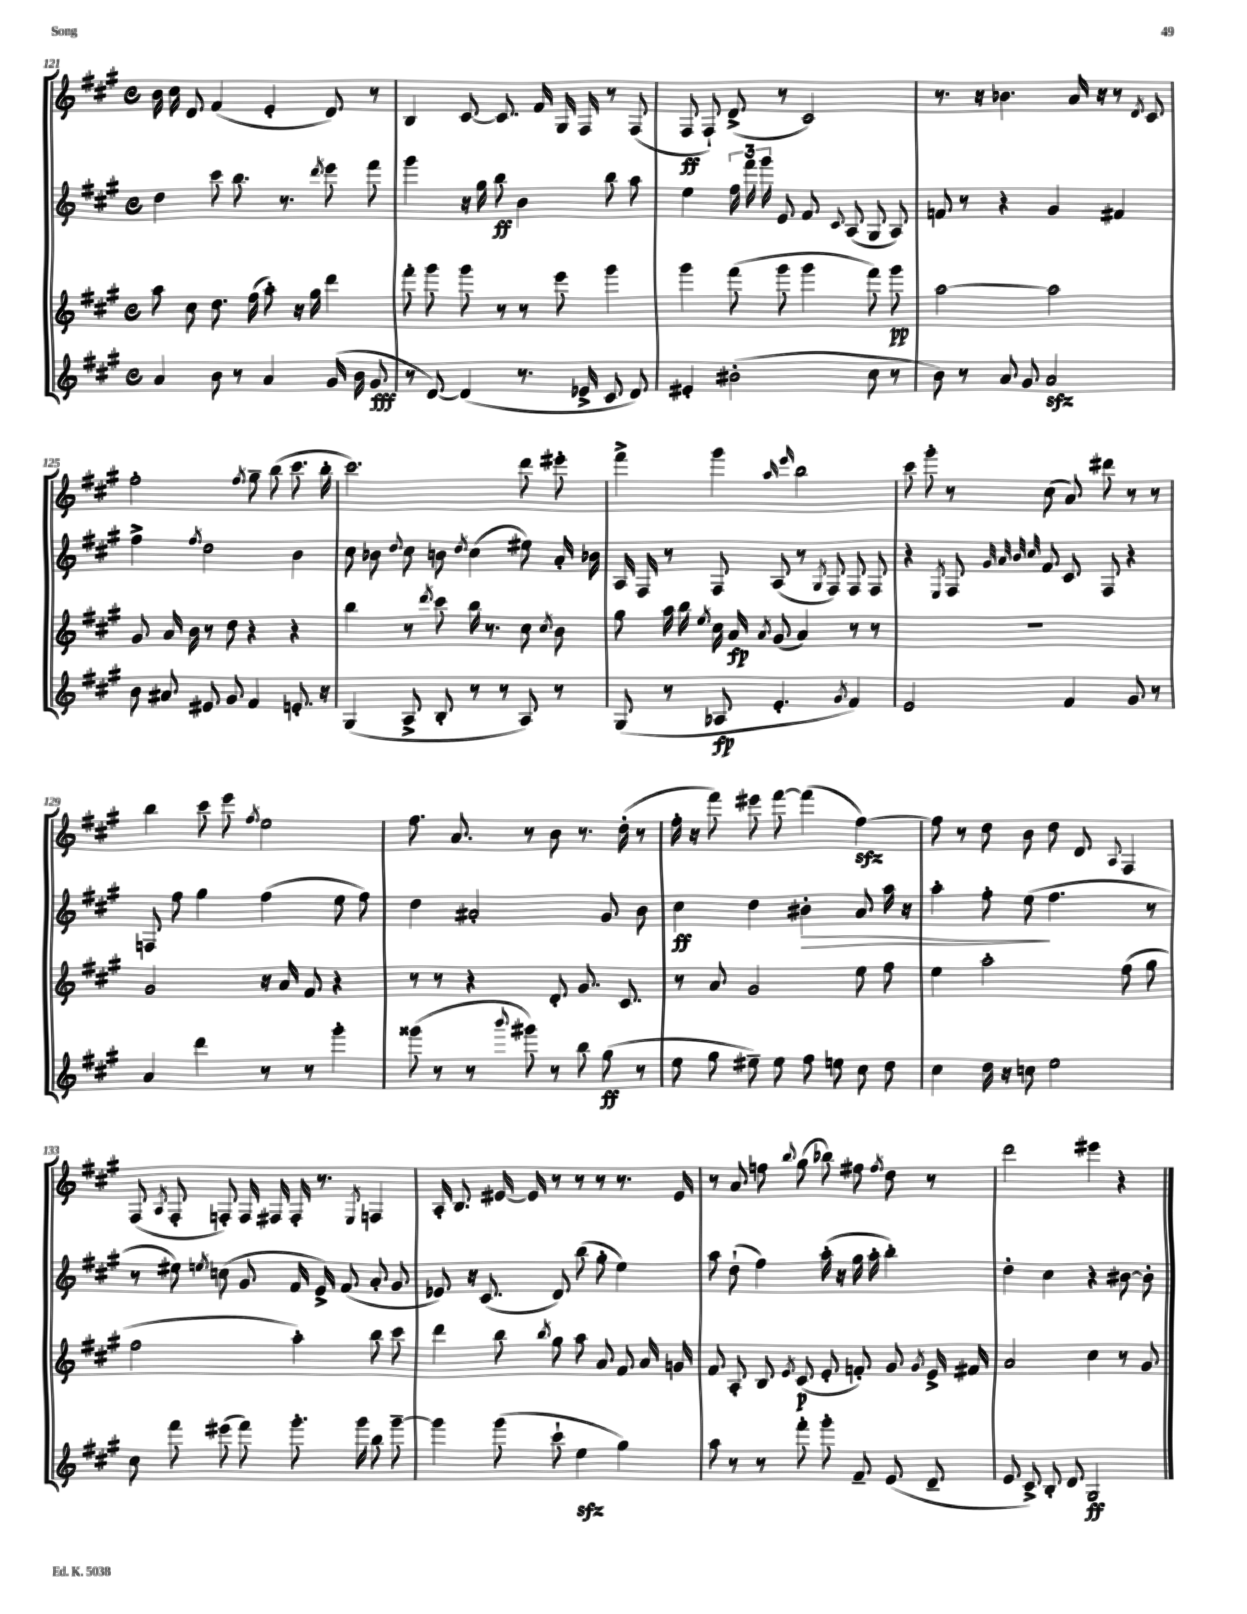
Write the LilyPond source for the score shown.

<<
\new StaffGroup <<
\new Staff = "s0" {
    \clef treble \key a \major \defaultTimeSignature \time 4/4
    \autoBeamOff b'16 cis''16 d'8 fis'4( e'4-. d'8) r8 |
    b4 cis'8~ cis'8. fis'16 gis16 fis16 r8 fis8( |
    fis8\ff fis8-!) d'8->( r8 cis'2) |
    r8. r16 bes'4. a'16 r16 r8 \acciaccatura { d'8 } cis'8 |
    fis''2-. \acciaccatura { fis''8 } gis''8-- b''8( cis'''8. b''16-. |
    cis'''2.) d'''8 eis'''8-. |
    fis'''4-> gis'''4 \grace { a''16 e'''16 } b''2 |
    cis'''8 gis'''8-. r8 cis''8( a'8) dis'''8 r8 r8 |
    b''4 cis'''8 e'''8 \acciaccatura { fis''8 } e''2 |
    fis''8. a'8. r8 b'8 r8. d''16-.( r8 |
    fis''16-. r16 fis'''8) eis'''8 fis'''8~ fis'''4( fis''4~\sfz) |
    fis''8 r8 d''8 b'8 d''8 d'8 \appoggiatura { a8 } fis4 |
    fis8( \acciaccatura { a8 } fis8-. f8-.) f16 fis16 fis16-. r8. \acciaccatura { e8 } f4 |
    a16-. b8. eis'16~ eis'16 r8 r8 r8 r8. eis'16 |
    r8 a'8 f''8 \appoggiatura { b''8 } gis''8( bes''8) fis''8 \acciaccatura { fis''8 } d''8 r8 |
    d'''2 eis'''4 r4 \bar "|." |
}
\new Staff = "s1" {
    \clef treble \key a \major \defaultTimeSignature \time 4/4
    \autoBeamOff d''4 cis'''8 b''8. r8. \acciaccatura { d'''8 } e'''8 fis'''8 |
    gis'''4 r16 gis''16 b''8\ff b'4 b''8 a''8 |
    e''4 \tuplet 3/2 { fis''16 fis'''16 gis'''16 } e'8 fis'8 \appoggiatura { cis'8 } a8( gis8 a8) |
    f'8 r8 r4 gis'4 fis'4 |
    fis''4-> \acciaccatura { fis''8 } d''2 b'4 |
    cis''8 bes'8 \appoggiatura { d''8 } cis''8 b'8 \acciaccatura { d''8 } cis''4( eis''8) a'16-. bes'16 |
    a16 fis16 r8 fis8 a8( r8 \acciaccatura { gis8 } fis8) fis8 fis8 |
    r4 \acciaccatura { e8 } fis8 \grace { gis'32 a'32 b'32 cis''32 } fis'8 cis'8 fis8 r4 |
    f8 fis''8 gis''4 fis''4( e''8 fis''8) |
    d''4 ais'2-. gis'8 b'8 |
    cis''4\ff d''4 bis'4-.\> a'8 a''16 r16 |
    a''4-. fis''8-. e''8\!( fis''4. r8 |
    r8 eis''8) \acciaccatura { e''8 } c''8( gis'8 fis'16 e'16->) fis'8( a'8-. gis'8 |
    ees'8) r16 cis'8.( d'8) b''8( gis''8-. e''4) |
    a''8 d''8-!( fis''4) a''16-.( r16 gis''16 a''16-. b''4-.) |
    d''4-. cis''4 r4 bis'8~ bis'8-. \bar "|." |
}
\new Staff = "s2" {
    \clef treble \key a \major \defaultTimeSignature \time 4/4
    \autoBeamOff a''8 cis''8 d''8. fis''16( a''8-.) r16 gis''16 d'''4 |
    fis'''8-. gis'''8 gis'''8 r8 r8 e'''8 gis'''4 |
    gis'''4 fis'''8( gis'''8 gis'''4 fis'''8) gis'''8\pp |
    a''2~ a''2 |
    gis'8 a'16 b'16 r8 d''8 r4 r4 |
    b''4 r8 \acciaccatura { d'''8 } cis'''8 b''16 r8. cis''8 \acciaccatura { cis''8 } b'8 |
    gis''8 a''16 b''16 \acciaccatura { e''8 } cis''16 a'16\fp \acciaccatura { a'8 } gis'8( a'4) r8 r8 |
    R1 |
    gis'2 r16 a'16 fis'8 r4 |
    r8 r8 r4 d'8-. gis'8. cis'8. |
    r8 a'8 gis'2 e''8 fis''8 |
    e''4 a''2-. fis''8( gis''8 |
    fis''2 a''4-.) b''8 cis'''8 |
    d'''4 b''8 \acciaccatura { b''8 } gis''8 a''8 a'8 fis'8 a'16 g'16 |
    fis'8 a8-. b8 \acciaccatura { e'8 } cis'8\p( e'8-. f'8-.) gis'8 \acciaccatura { gis'8 } e'16-> fis'16 |
    a'2 cis''4 r8 gis'8 \bar "|." |
}
\new Staff = "s3" {
    \clef treble \key a \major \defaultTimeSignature \time 4/4
    \autoBeamOff a'4 b'8 r8 a'4 gis'16( b'16 gis'8\fff |
    r8 d'8~) d'4( r8. ees'16-> cis'8 d'8) |
    eis'4-. bis'2-.( cis''8 r8 |
    b'8) r8 a'8 gis'8 a'2\sfz |
    b'8 ais'8 eis'8 gis'8 fis'4 e'8.-. r16 |
    gis4( a8-> b8-. r8 r8 a8) r8 |
    gis8( r8 aes8\fp e'4.-. \acciaccatura { gis'8 } fis'4) |
    e'2 fis'4 gis'8 r8 |
    a'4 d'''4 r8 r8 gis'''4-. |
    gisis'''8( r8 r8 \appoggiatura { b'''8 } gis'''8) r8 b''8 gis''8\ff( r8 |
    e''8 gis''8 eis''8--) eis''8 fis''8 e''8 cis''8 d''8 |
    cis''4 d''16 r16 c''8 e''2 |
    cis''8 fis'''8 eis'''8( fis'''8) gis'''8.-. gis'''16 b''8 gis'''8~-- |
    gis'''4 gis'''8( cis'''8-! e''4\sfz gis''4) |
    a''8 r8 r8 fis'''8-. gis'''8-. fis'8-- e'8( d'8-- |
    e'8 cis'8->) b8-. d'8 gis2\ff \bar "|." |
}
>>
>>
\layout { \context { \Score currentBarNumber = #121 } }
